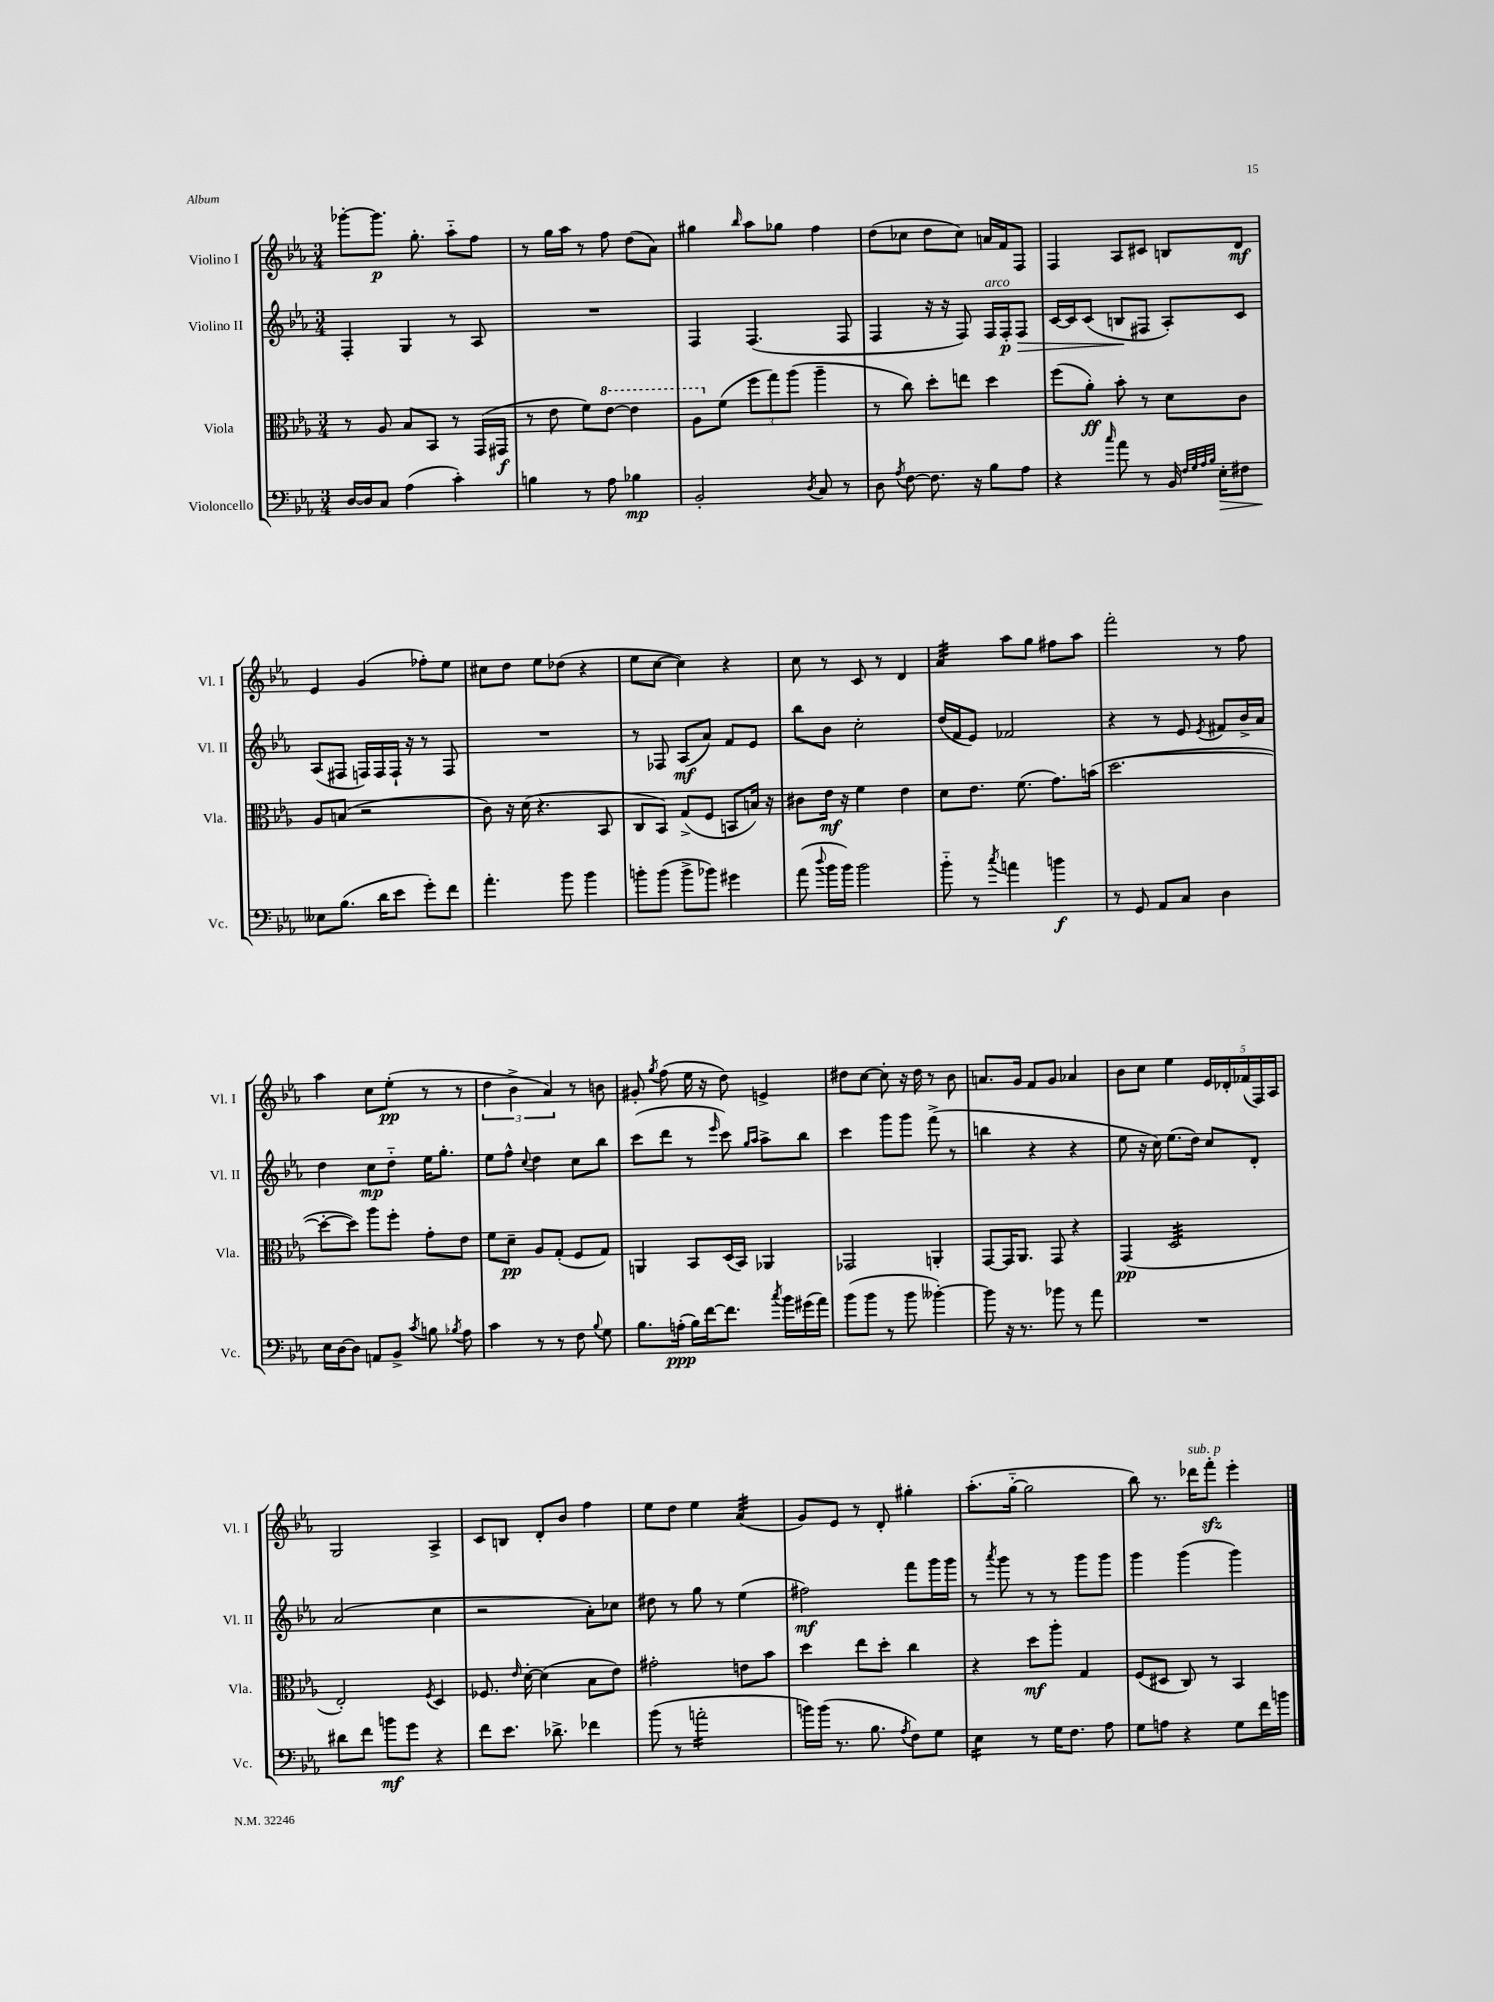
<<
\new StaffGroup <<
\new Staff = "s0" \with { instrumentName = "Violino I" shortInstrumentName = "Vl. I" } {
    \clef treble \key ees \major \numericTimeSignature \time 3/4
    \autoBeamOff ges'''8[~-. ges'''8.]\p g''8.-. aes''8[-_ f''8] |
    r8 g''16[ aes''16] r8 f''8 d''8[( aes'8]) |
    gis''4 \grace { bes''16 } aes''8[ ges''8] f''4 |
    d''8[( ces''8] d''8[ ces''8]) a'16[ f'16 f8] |
    f4 aes8[ cis'8] b8[ d'8]\mf |
    ees'4 g'4( fes''8[-.) ees''8] |
    cis''8[ d''8] ees''8[ des''8]( r4 |
    ees''8[ c''8]~ c''4) r4 |
    c''8 r8 c'8 r8 d'4 |
    aes'4:32 aes''8[ g''8] fis''8[ aes''8] |
    f'''2-. r8 f''8 |
    aes''4 c''8[ ees''8]-.\pp( r8 r8 |
    \tuplet 3/2 { d''4 bes'4-> aes'4) } r8 b'8 |
    gis'8-. \acciaccatura { g''8 } f''8( ees''16 r16 d''8) e'4-> |
    dis''8[ c''8]~ c''8-. r16 dis''16 r8 bes'8 |
    a'8.[ g'16] f'8[ g'8] aes'4 |
    bes'8[ c''8] ees''4 \tuplet 5/4 { ees'16[ des'16-. fes'16( f16) aes16] } |
    g2 aes4-> |
    c'8[ b8] d'8[-. bes'8] f''4 |
    ees''8[ d''8] ees''4 aes'4:32( |
    g'8[) ees'8] r8 d'8-. gis''4-. |
    aes''8.[-.( g''16]~-_ g''2 |
    bes''8) r8. des'''16[^\markup { \italic "sub. p" } f'''8]-.\sfz ees'''4-. \bar "|." |
}
\new Staff = "s1" \with { instrumentName = "Violino II" shortInstrumentName = "Vl. II" } {
    \clef treble \key ees \major \numericTimeSignature \time 3/4
    \autoBeamOff f4-. g4 r8 aes8 |
    R2. |
    f4 f4.( f8 |
    f4 r16 r16 f8) f16[^\markup { \italic "arco" } f16-.\p f8]\> |
    c'16[~ c'16 c'8]( b8[\! fis8] aes8[-.) c'8] |
    aes8[( fis8] f16[) f16 f16]-! r16 r8 f8 |
    R2. |
    r8 fes8 aes8[\mf( aes'8]) f'8[ ees'8] |
    bes''8[ bes'8] c''2-. |
    d''16[( f'16 ees'8]) fes'2 |
    r4 r8 ees'8 \acciaccatura { ees'8 } fis'8[ bes'16-> aes'16] |
    d''4 c''8[\mp d''8]-_ ees''16[ g''8.]-. |
    ees''8[ f''8]-^ \appoggiatura { c''8 } d''4 c''8[ bes''8] |
    c'''8[( d'''8] r8 \grace { ees'''16 } c'''8) \grace { g''16[ aes''16] } aes''8[-> bes''8] |
    c'''4 g'''8[ g'''8] f'''8->( r8 |
    b''4 r4 r4 |
    ees''8 r16 c''16) ees''8.[( d''16]) c''8[ d'8]-. |
    aes'2( c''4 |
    r2 aes'8[-.) ces''8] |
    dis''8 r8 g''8 r8 ees''4( |
    fis''2\mf) f'''8[ g'''16 g'''16] |
    r8 \acciaccatura { aes'''8 } g'''8 r8 r8 g'''8[ g'''8] |
    g'''4 g'''4( g'''4) \bar "|." |
}
\new Staff = "s2" \with { instrumentName = "Viola" shortInstrumentName = "Vla." } {
    \clef alto \key ees \major \numericTimeSignature \time 3/4
    \autoBeamOff r8 aes8 bes8[ bes,8] r8 g,16[( gis,16]\f |
    r8 ees'8 f'8[) \ottava #1 ees''8]~ ees''4 |
    aes'8[ \ottava #0 f'8]( \tuplet 3/2 { f''8[ g''8) aes''8]( } aes''4-- |
    r8 c''8) d''8[-. e''8] d''4 |
    f''8[( aes'8]-.\ff) bes'8-. r8 d'8[ c'8] |
    aes8[ b8]( r2 |
    c'8) r16 d'16( r4. bes,8 |
    c8[ bes,8]) g8[->( f8] b,8[ b16]) r16 |
    cis'8[ ees'16]\mf r16 f'4 ees'4 |
    d'8[ ees'8.] f'8.( g'8.[) b'16]( |
    d''2.~ |
    d''8[~-. d''8]) aes''8[ f''8]-. g'8[-. ees'8] |
    f'8[ d'8]--\pp aes8[ g8]-.( f8[ g8]) |
    a,4 bes,8[ d16( bes,16]) aes,4 |
    ges,2 a,4-. |
    g,8[~ g,16 aes,8.] g,8 r4 |
    g,4\pp( d2:32 |
    ees2-.) \acciaccatura { f8 } d4 |
    fes8. \grace { ees'16 } d'16~-. d'4( bes8[ ees'8]) |
    gis'2-. e'8[ bes'8] |
    d''4 ees''8[ d''8]-. c''4 |
    r4 d''8[\mf aes''8]-. g4 |
    f8[( dis8] c8) r8 bes,4 \bar "|." |
}
\new Staff = "s3" \with { instrumentName = "Violoncello" shortInstrumentName = "Vc." } {
    \clef bass \key ees \major \numericTimeSignature \time 3/4
    \autoBeamOff d16[~ d16 c8] aes4( c'4-.) |
    b4 r8 aes8 bes4\mp |
    bes,2-. \acciaccatura { d8 } c8 r8 |
    d8 \acciaccatura { aes8 } f8~ f8. r16 bes8[ aes8] |
    r4 \grace { c''16 } aes'8 r8 bes,16 \grace { f32[ g32 aes32 bes32] } ees16[-.\> fis8] |
    eeses8[\! bes8.]( d'16[ ees'8] g'8[-.) f'8] |
    aes'4.-. bes'8 bes'4 |
    b'8[-. b'8]( b'8[-> bes'8]) gis'4 |
    aes'8( \appoggiatura { d''8 } bes'16[ bes'16]) bes'2 |
    bes'8-_ r8 \acciaccatura { c''8 } a'4 b'4\f |
    r8 g,8 aes,8[ c8] d4 |
    ees16[ d16~ d8] a,8[ bes,8]-> \acciaccatura { c'8 } b8 \acciaccatura { bes8 } aes8 |
    c'4 r8 r8 f8 \appoggiatura { bes8 } g8 |
    bes8.[ a16]-.\ppp( bes16[) f'16~ f'8.] \acciaccatura { c''8 } bes'16[ gis'16( aes'16]) |
    bes'8[( bes'8] r8 bes'8 beses'4~-.) |
    beses'8 r16 r8. bes'8 r8 aes'8 |
    R2. |
    dis'8[ f'8] b'8[\mf g'8] r4 |
    f'8[ ees'8.] des'8.-> fes'4 |
    bes'8( r8 a'2:16-. |
    b'16[) b'16]( r8. bes8. \acciaccatura { aes8 } f8[) g8] |
    ees4:16 r8 g16[ f8.] aes8 |
    g8[ a8] r4 g8[ f'16 b'16] \bar "|." |
}
>>
>>
\layout { \context { \Score \remove "Bar_number_engraver" } }
